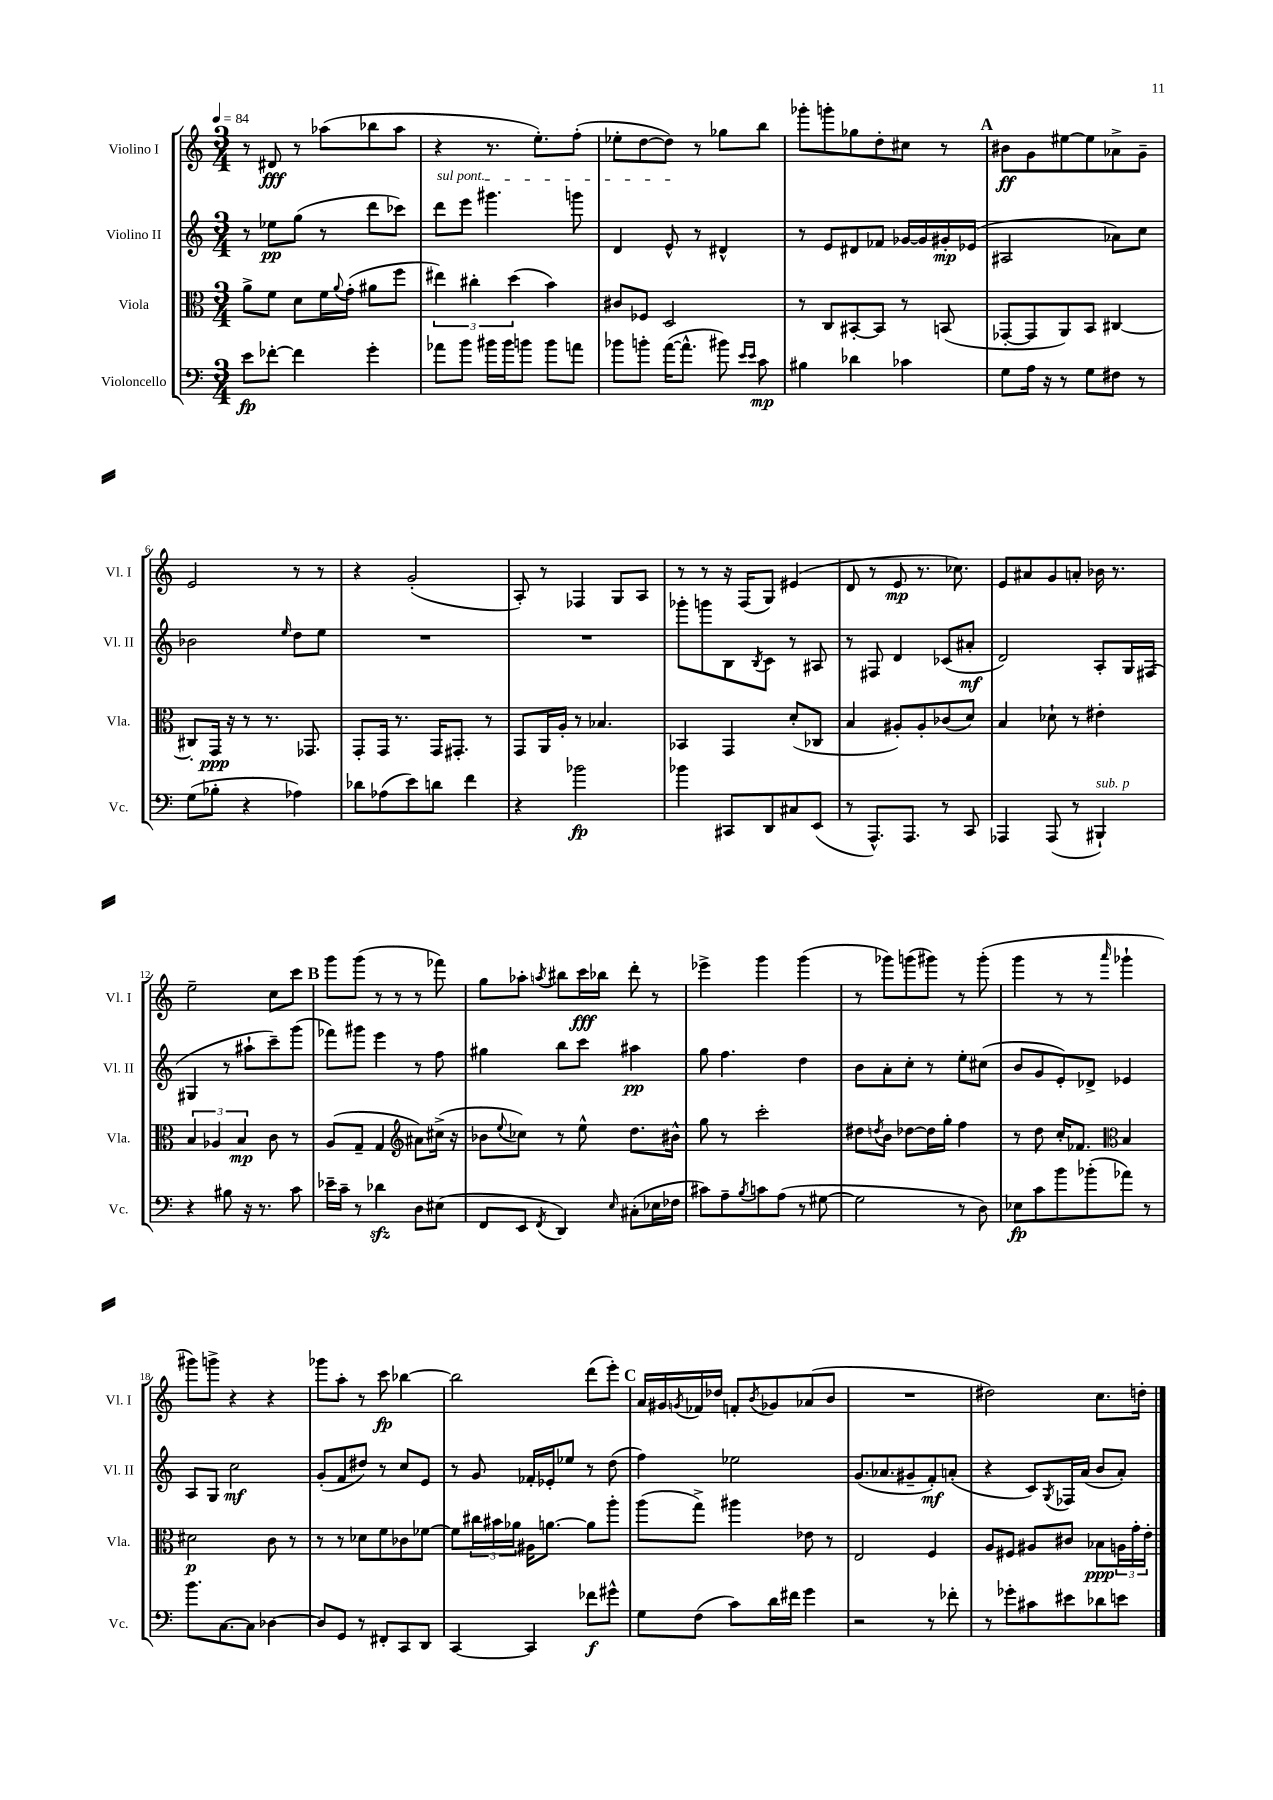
<<
\new StaffGroup <<
\new Staff = "s0" \with { instrumentName = "Violino I" shortInstrumentName = "Vl. I" } {
    \clef treble \key c \major \numericTimeSignature \time 3/4 \tempo 4 = 84
    r8 dis'8\fff r8 aes''8( bes''8 aes''8 |
    r4 r8. e''8.-.) f''8-.( |
    ees''8-. d''8~ d''8) r8 ges''8 b''8 |
    ges'''8-. g'''8-. ges''8 d''8-. cis''8 r8 |
    \mark \markup { \bold "A" } bis'8\ff g'8 eis''8~ eis''8 aes'8-> g'8-- |
    e'2 r8 r8 |
    r4 g'2-.( |
    a8-.) r8 fes4 g8 a8 |
    r8 r8 r16 f16( g8) eis'4( |
    d'8 r8 e'8\mp r8. ces''8.) |
    e'8 ais'8 g'8 a'8-. bes'16 r8. |
    e''2-- c''8 c'''8 |
    \mark \markup { \bold "B" } g'''8 g'''8( r8 r8 r8 fes'''8) |
    g''8 aes''8-. \acciaccatura { a''8 } bis''8 c'''16\fff bes''16 d'''8-. r8 |
    ees'''4-> g'''4 g'''4( |
    r8 ges'''8) g'''8( gis'''8) r8 gis'''8-.( |
    g'''4 r8 r8 \grace { a'''16 } ges'''4-! |
    gis'''8) g'''8-> r4 r4 |
    ges'''8 a''8-. r8 c'''8\fp bes''4~ |
    bes''2 d'''8( e'''8-.) |
    \mark \markup { \bold "C" } a'16 gis'16 \acciaccatura { g'8 } fes'16 des''16 f'8-. \acciaccatura { b'8 } ges'8 aes'8( b'8 |
    R2. |
    dis''2) c''8. d''16-. \bar "|." |
}
\new Staff = "s1" \with { instrumentName = "Violino II" shortInstrumentName = "Vl. II" } {
    \clef treble \key c \major \numericTimeSignature \time 3/4
    r8 ees''8\pp g''8( r8 d'''8 ces'''8) |
    \once \override TextSpanner.bound-details.left.text = \markup { \italic "sul pont." } d'''8\startTextSpan e'''8 gis'''4. g'''8 |
    d'4 e'8-^\stopTextSpan r8 dis'4-^ |
    r8 e'8 dis'8 fes'8 ges'16~ ges'16 gis'16-.\mp ees'16( |
    \mark \markup { \bold "A" } ais2 aes'8) c''8 |
    bes'2 \grace { e''16 } d''8 e''8 |
    R2. |
    R2. |
    ges'''8-. g'''8 b8 \acciaccatura { b8 } c'8 r8 ais8 |
    r8 fis8 d'4 ces'8( ais'8-.\mf |
    d'2) a8-. g16 fis16( |
    gis4 r8 ais''8-! c'''8--) g'''8( |
    \mark \markup { \bold "B" } fes'''8) gis'''8 e'''4 r8 f''8 |
    gis''4 b''8 c'''8 ais''4\pp |
    g''8 f''4. d''4 |
    b'8 a'8-. c''8-. r8 e''8-. cis''8( |
    b'8 g'8 e'8-.) des'8-> ees'4 |
    a8 g8 c''2\mf |
    g'8-.( f'8 dis''8) r8 c''8 e'8 |
    r8 g'8 fes'16-. ees'16-. ees''8 r8 d''8( |
    \mark \markup { \bold "C" } f''4) ees''2 |
    g'8.( aes'8. gis'8-- f'8-.\mf) a'8-.( |
    r4 c'8) \acciaccatura { g8 } fes16 a'16( b'8 a'8-.) \bar "|." |
}
\new Staff = "s2" \with { instrumentName = "Viola" shortInstrumentName = "Vla." } {
    \clef alto \key c \major \numericTimeSignature \time 3/4
    a'8-> f'8 d'8 f'16 \appoggiatura { a'8 } g'16-.( ais'8 f''8 |
    \tuplet 3/2 { eis''4) cis''4-. d''4( } b'4) |
    cis'8 fes8 d2 |
    r8 c8 bis,8~-. bis,8 r8 b,8( |
    \mark \markup { \bold "A" } ges,8~-. ges,8 a,8) b,8 cis4~ |
    cis8-. g,16\ppp r16 r8 r8. ges,8. |
    g,8-. g,16 r8. g,16 gis,8.-. r8 |
    g,8 a,16 a16-. r8 bes4. |
    bes,4 g,4 d'8-.( ces8 |
    b4 ais8-.) ais8-. ces'8( d'8) |
    b4 des'8-! r8 eis'4-. |
    \tuplet 3/2 { b4 aes4 b4\mp } c'8 r8 |
    \mark \markup { \bold "B" } a8( g8-- g4 \clef treble ais'8) cis''16->( r16 |
    bes'8 \appoggiatura { e''8 } ces''8) r8 e''8-^ d''8. bis'16-^ |
    g''8 r8 c'''2-. |
    dis''8 \acciaccatura { d''8 } b'8 des''8~ des''16 g''16-. f''4 |
    r8 d''8 c''16-. fes'8. \clef alto b4 |
    dis'2\p c'8 r8 |
    r8 r8 des'8 f'8 ces'8 fes'8~ |
    fes'8 \tuplet 3/2 { cis''16 bis'16 aes'16 } ais16 a'8.~ a'8 a''8-. |
    \mark \markup { \bold "C" } a''8( g''8->) ais''4 ees'8 r8 |
    e2 f4 |
    a8 fis8 ais8 cis'8 bes8\ppp \tuplet 3/2 { a16 g'16-. e'16-. } \bar "|." |
}
\new Staff = "s3" \with { instrumentName = "Violoncello" shortInstrumentName = "Vc." } {
    \clef bass \key c \major \numericTimeSignature \time 3/4
    e'8\fp fes'8~-. fes'4 g'4-. |
    aes'8 b'8 bis'16 bis'16 b'8 b'8 a'8 |
    bes'8 b'8-. a'16~( a'8.-^ bis'8) \grace { e'16 e'16 } c'8\mp |
    bis4 des'4 ces'4 |
    \mark \markup { \bold "A" } g8 a16 r16 r8 g8 fis8 r8 |
    g8( bes8-. r4 aes4) |
    des'8 aes8( e'8) d'8 f'4 |
    r4 bes'2\fp |
    bes'4 cis,8 d,8 cis8 e,8( |
    r8 a,,8.-^) a,,8. r8 c,8 |
    aes,,4 aes,,8( r8 bis,,4-!^\markup { \italic "sub. p" }) |
    r4 bis8 r16 r8. c'8 |
    \mark \markup { \bold "B" } ees'16-- c'16-- r8 des'4\sfz d8 eis8( |
    f,8 e,8 \acciaccatura { f,8 } d,4) \grace { e16 } cis8-.( ees16 fes16 |
    cis'8) a8-- \acciaccatura { b8 } c'8 a8( r8 gis8~ |
    gis2 r8 d8) |
    ees8\fp c'8 b'8 bes'8-.( aes'8) r8 |
    b'8. c8.~ c8 des4~ |
    des8 g,8 r8 fis,8-. c,8 d,8 |
    c,4~ c,4 fes'8\f gis'8-^ |
    \mark \markup { \bold "C" } g8 f8( c'8) d'16 fis'16 g'4 |
    r2 r8 fes'8-. |
    r8 ges'8-. cis'8 eis'8 des'8 e'8 \bar "|." |
}
>>
>>
